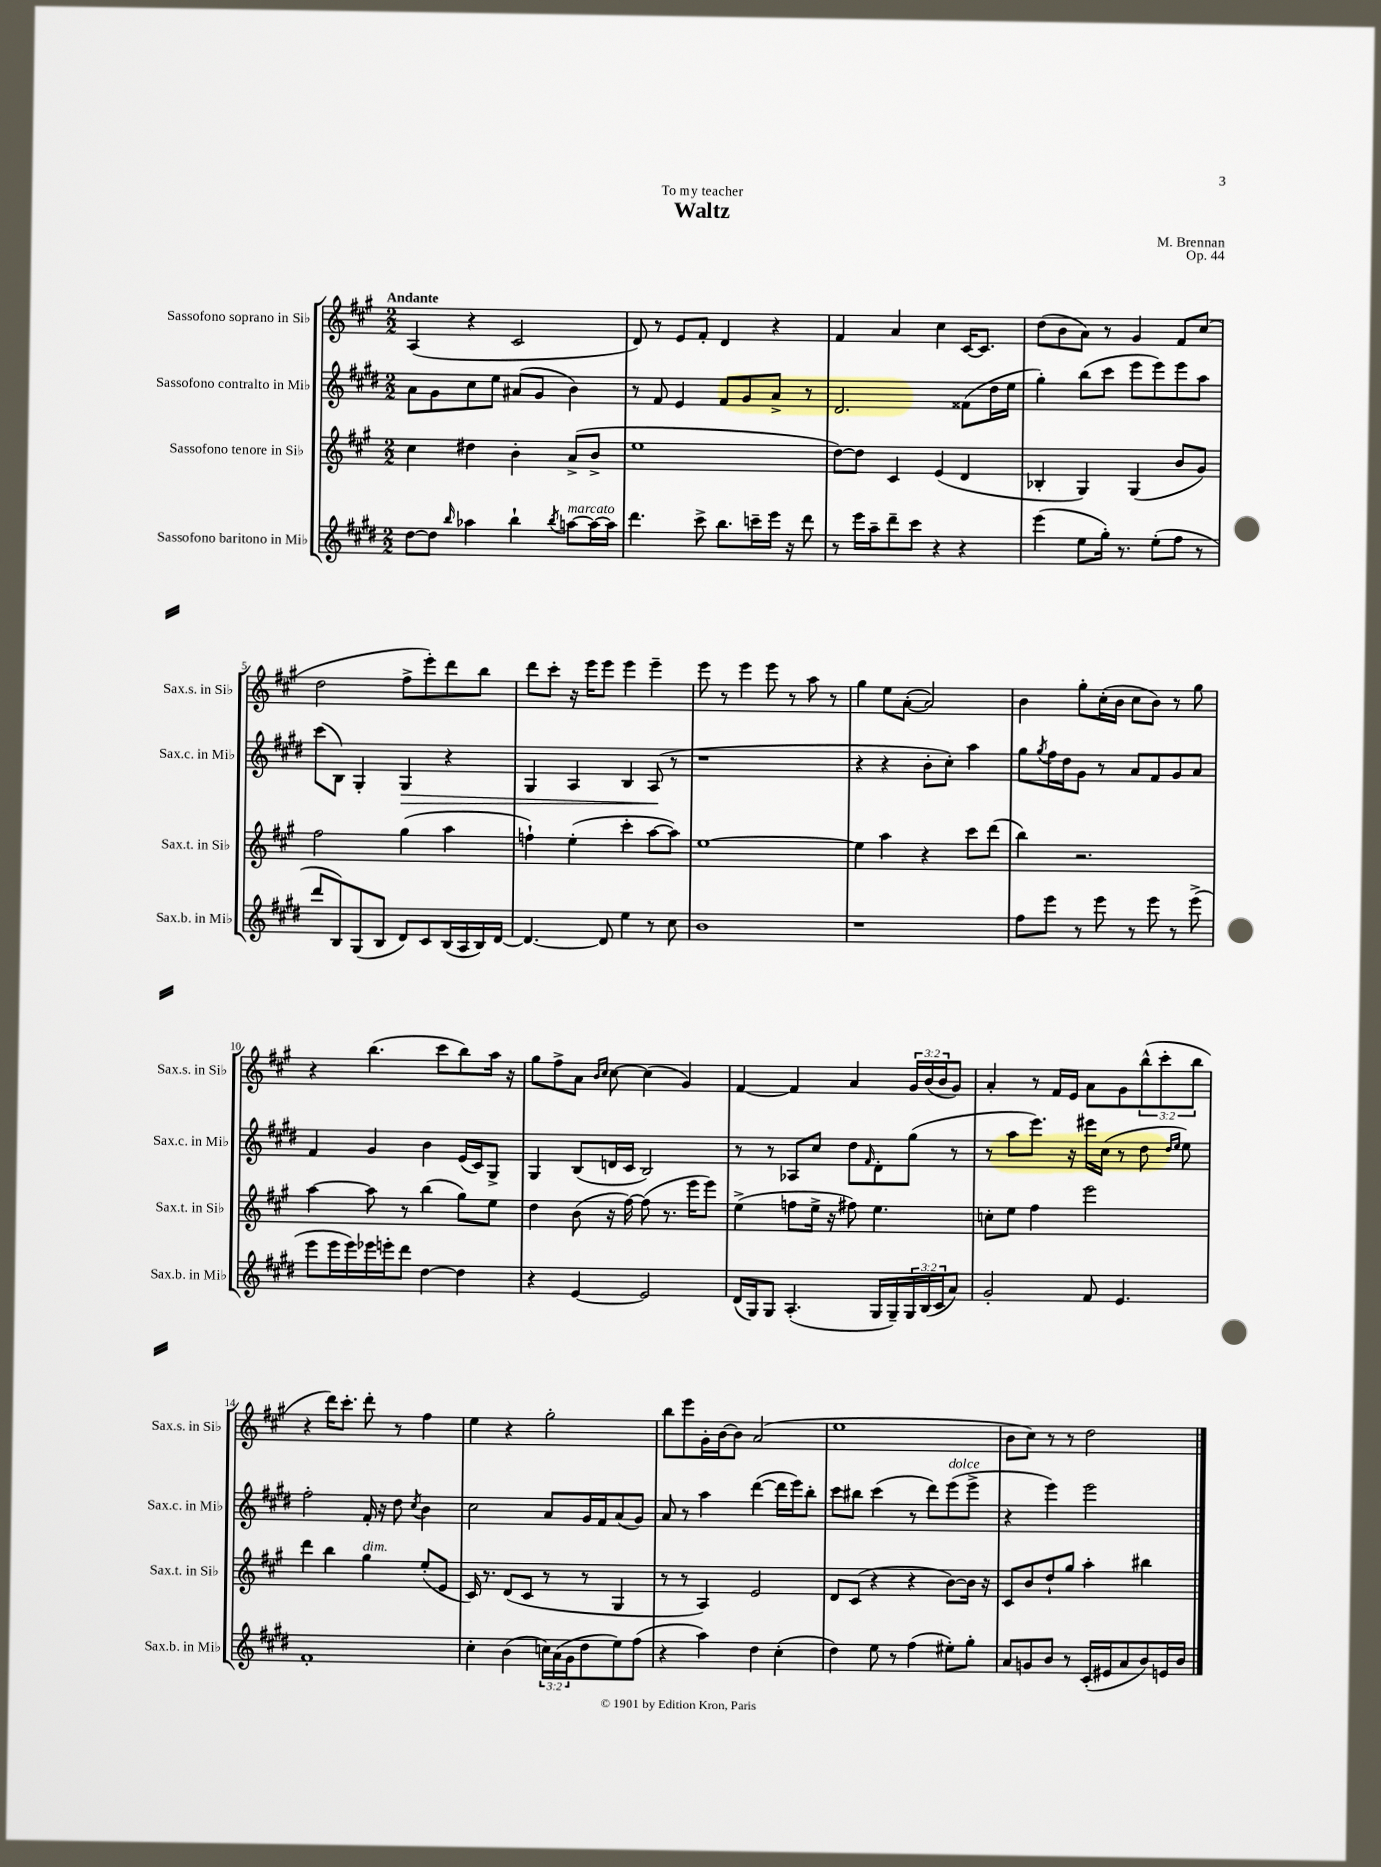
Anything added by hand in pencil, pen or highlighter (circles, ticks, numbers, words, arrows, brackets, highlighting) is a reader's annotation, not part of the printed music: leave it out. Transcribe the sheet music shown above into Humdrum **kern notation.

**kern	**kern	**kern	**dynam	**kern
*part4	*part3	*part2	*part2	*part1
*staff4	*staff3	*staff2	*staff2	*staff1
*I"Sassofono baritono in Mi♭	*I"Sassofono tenore in Si♭	*I"Sassofono contralto in Mi♭	*	*I"Sassofono soprano in Si♭
*I'Sax.b. in Mi♭	*I'Sax.t. in Si♭	*I'Sax.c. in Mi♭	*	*I'Sax.s. in Si♭
*clefG2	*clefG2	*clefG2	*	*clefG2
*k[f#c#g#d#]	*k[f#c#g#]	*k[f#c#g#d#]	*	*k[f#c#g#]
*M2/2	*M2/2	*M2/2	*	*M2/2
=1	=1	=1	=1	=1
!	!	!	!	!LO:TX:a:B:t=Andante
[8dd#\L	4cc#\	8a\L	.	(4A/
8dd#\J]	.	8g#\	.	.
16qqbb/	.	.	.	.
4aa-X\	4dd#X\	8cc#\	.	4r
.	.	8ee\J	.	.
4bb`\	4b'\	(8a#X/L	.	2c#/
.	.	8g#/J	.	.
8qbb/	.	.	.	.
!LO:TX:a:i:t=marcato	!	!	!	!
[8aan\L	(8a^/L	4b\)	.	.
16aa\L_	8b^/J	.	.	.
16aa\JJ]	.	.	.	.
=2	=2	=2	=2	=2
4.ddd#\	1ee	8r	.	8d/)
.	.	8f#/	.	8r
.	.	4e/	.	8e/L
8ccc#^\	.	.	.	8f#'/J
8.bb\L	.	8f#/L	.	4d/
.	.	8g#/	.	.
16cccn~\L	.	.	.	.
16eee\JJ	.	8a^/J	.	4r
16r	.	.	.	.
8ddd#\	.	8r	.	.
=3	=3	=3	=3	=3
8r	[8dd\L)	2.d#/	.	4f#/
16eee\LL	8dd\J]	.	.	.
16aa~\J	.	.	.	.
8ddd#~\	4c#/	.	.	4a/
8ccc#\J	.	.	.	.
4r	(4e/	.	.	4cc#\
4r	4d/	(8f##X\L	.	[16c#/KL
.	.	.	.	8.c#/J]
.	.	16dd#\L	.	.
.	.	16ee\JJ	.	.
=4	=4	=4	=4	=4
(4eee\	4B-X'/	4gg#'\)	.	(8dd\L
.	.	.	.	8b\
8ee\L	4G#/)	(8bb\L	.	8a\J)
16gg#'\Jk)	.	8ccc#\J	.	8r
8.r	.	.	.	.
.	(4G#/	8eee\L	.	4g#/
(8ee'\L	.	8eee\)	.	.
8ff#\J	8b/L	8eee\	.	8f#/L
8r	8g#/J)	8aa\J	.	(8cc#/J
!!LO:LB:g=z
=5	=5	=5	=5	=5
8ddd#/L	2ff#\	(8ccc#\L	.	2dd\
8B/)	.	8B\J)	.	.
(8G#/	.	4G#'/	.	.
8B/J	.	.	.	.
!	!	!	!LO:HP:b	!
8d#/L)	(4gg#\	4G#/	>	8ff#^\L
8c#/	.	.	.	8eee'\)
(16B/L	4aa\	4r	.	8ddd\
16A/	.	.	.	.
16B/)	.	.	.	8bb\J
[16d#/JJ	.	.	.	.
=6	=6	=6	=6	=6
4.d#/_	4ffn`\)	4G#/	.	8ddd\L
.	.	.	.	8ccc#'\J
.	(4ee'\	4A/	.	16r
.	.	.	.	16eee\KL
8d#/]	.	.	.	8eee\J
4ee\	4ccc#'\	4B/	.	4eee\
8r	[8aa\L	(8A/	.	4eee~\
8cc#\	8aa\J])	8r	]	.
=7	=7	=7	=7	=7
1b	[1ee	1r	.	8eee\
.	.	.	.	8r
.	.	.	.	4eee\
.	.	.	.	8eee\
.	.	.	.	8r
.	.	.	.	8aa\
.	.	.	.	8r
=8	=8	=8	=8	=8
1r	4ee\]	4r	.	4gg#\
.	4aa\	4r	.	8ee\L
.	.	.	.	([8a'\J
.	4r	8b'\L	.	2a/])
.	.	8cc#'\J)	.	.
.	8ccc#\L	4aa\	.	.
.	(8ddd\J	.	.	.
=9	=9	=9	=9	=9
8ff#\L	4bb\)	8gg#\L	.	4b\
.	.	8qgg#/	.	.
8eee\J	.	16ff#\L	.	.
.	.	16dd#\J	.	.
8r	2.r	8g#\J	.	8gg#'\L
8eee\	.	8r	.	(16cc#'\L
.	.	.	.	16b\JJ
8r	.	8a/L	.	8cc#\L
8eee\	.	8f#/	.	8b\J)
8r	.	8g#/	.	8r
(8eee^\	.	8a/J	.	8gg#\
!!LO:LB:g=z
=10	=10	=10	=10	=10
8eee\L	[4aa\	4f#/	.	4r
16eee\L	.	.	.	.
16eee\)	.	.	.	.
16eee-X\	8aa\]	4g#/	.	(4.bb\
16eeen'\J	.	.	.	.
8ddd#\J	8r	.	.	.
[4dd#\	(4bb\	4b\	.	.
.	.	.	.	8ccc#\L
4dd#\]	8gg#\L)	(16e/LL	.	8bb\)
.	.	16c#/J)	.	.
.	8ee\J	8G#^/J	.	16aa\Jk
.	.	.	.	16r
=11	=11	=11	=11	=11
4r	4dd\	4G#/	.	8gg#\L
.	.	.	.	8ff#^\
[4e/	(8b\	(8B/L	.	8a\J
.	.	.	.	16qqb/LL
.	.	.	.	16qqcc#/JJ
.	16r	16dn/L	.	[8cc#\
.	[16ff#\)	16c#/JJ	.	.
2e/]	(8ff#\]	2B/)	.	(4cc#\]
.	8.r	.	.	.
.	.	.	.	4g#/)
.	16eee\KL	.	.	.
.	8eee\J)	.	.	.
=12	=12	=12	=12	=12
(16d#/LL	(4ee^\	8r	.	[4f#/
16G#/J)	.	.	.	.
8G#/J	.	8r	.	.
(4.A'/	8ffn\L	8A-X/L	.	4f#/]
.	16ee^\Jk	8cc#/J	.	.
.	16r	.	.	.
.	8ff#X\)	8dd#\L	.	4a/
.	.	16qqf#/	.	.
16G#/LL	4.ee\	8d#'\	.	.
16G#~/)	.	.	.	.
24G#/	.	(8gg#\J	.	24g#/LL
(24B/	.	.	.	(24b/
24c#/J	.	.	.	24b/J
8a/J)	.	8r	.	8g#/J)
=13	=13	=13	=13	=13
2g#'/	8ccn'\L	8r	.	4a'/
.	8ee\J	8aa\L	.	.
.	4ff#\	8.eee\J)	.	8r
.	.	.	.	16f#/LL
.	.	16r	.	16e/JJ
8f#/	2eee\	16eee#X\LL	.	8a\L
.	.	(16cc#\JJ	.	.
4.e/	.	8r	.	8g#\
.	.	8dd#\	.	(12bb^^\
.	.	.	.	12ccc#'\
.	.	16qqdd#/LL	.	.
.	.	16qqee/JJ	.	.
.	.	8ee\)	.	.
.	.	.	.	12bb\J
!!LO:LB:g=z
=14	=14	=14	=14	=14
1f#'	4ddd\	2ff#'\	.	4r
.	4bb\	.	.	16ddd\KL)
.	.	.	.	8.ccc#'\J
!	!LO:TX:a:i:t=dim.	!	!	!
.	4gg#\	16f#'/	.	8ddd'\
.	.	16r	.	.
.	.	8dd#\	.	8r
.	.	8qcc#/	.	.
.	(8ee'/L	4b\	.	4ff#\
.	8e/J	.	.	.
=15	=15	=15	=15	=15
4cc#'\	16c#/)	2cc#\	.	4ee\
.	8.r	.	.	.
(4b\	(8d/L	.	.	4r
.	8c#/J	.	.	.
24ccn\LL)	8r	8a/L	.	2gg#'\
(24a\	.	.	.	.
24g#\J	.	.	.	.
8dd#\	8r	16g#/L	.	.
.	.	16f#/J	.	.
8ee\)	4G#/	(8a/	.	.
(8ff#\J	.	8g#/J)	.	.
=16	=16	=16	=16	=16
4r	8r	8a/	.	8bb\L
.	8r	8r	.	8eee\
4aa\)	4A/)	4aa\	.	16g#'\L
.	.	.	.	[16b\J
.	.	.	.	8b\J]
4dd#\	2e/	([4ddd#\	.	(2a/
(4cc#'\	.	16ddd#\LL]	.	.
.	.	16eee\J)	.	.
.	.	8bb'\J	.	.
=17	=17	=17	=17	=17
4dd#\)	8d/L	8ccc#\L	.	1ee
.	(8c#/J	8bb#X\J	.	.
8ee\	4r	(4ccc#\	.	.
8r	.	.	.	.
(4ff#\	4r	8r	.	.
.	.	8ddd#\L)	.	.
!	!	!LO:TX:a:i:t=dolce	!	!
8ee#X'\L)	[8b\L)	(8eee\	.	.
8gg#'\J	16b\Jk]	8eee^\J	.	.
.	16r	.	.	.
=18	=18	=18	=18	=18
8a/L	8c#/L	4r	.	8b\L
8gn/	8b/	.	.	8cc#\J)
8b/J	8dd`/	4eee\)	.	8r
8r	8gg#/J	.	.	8r
(16c#'/LL	4aa'\	2eee\	.	2dd\
16e#X/J	.	.	.	.
8a/	.	.	.	.
8b/)	4bb#X\	.	.	.
16en/L	.	.	.	.
16b/JJ	.	.	.	.
==	==	==	==	==
*-	*-	*-	*-	*-
